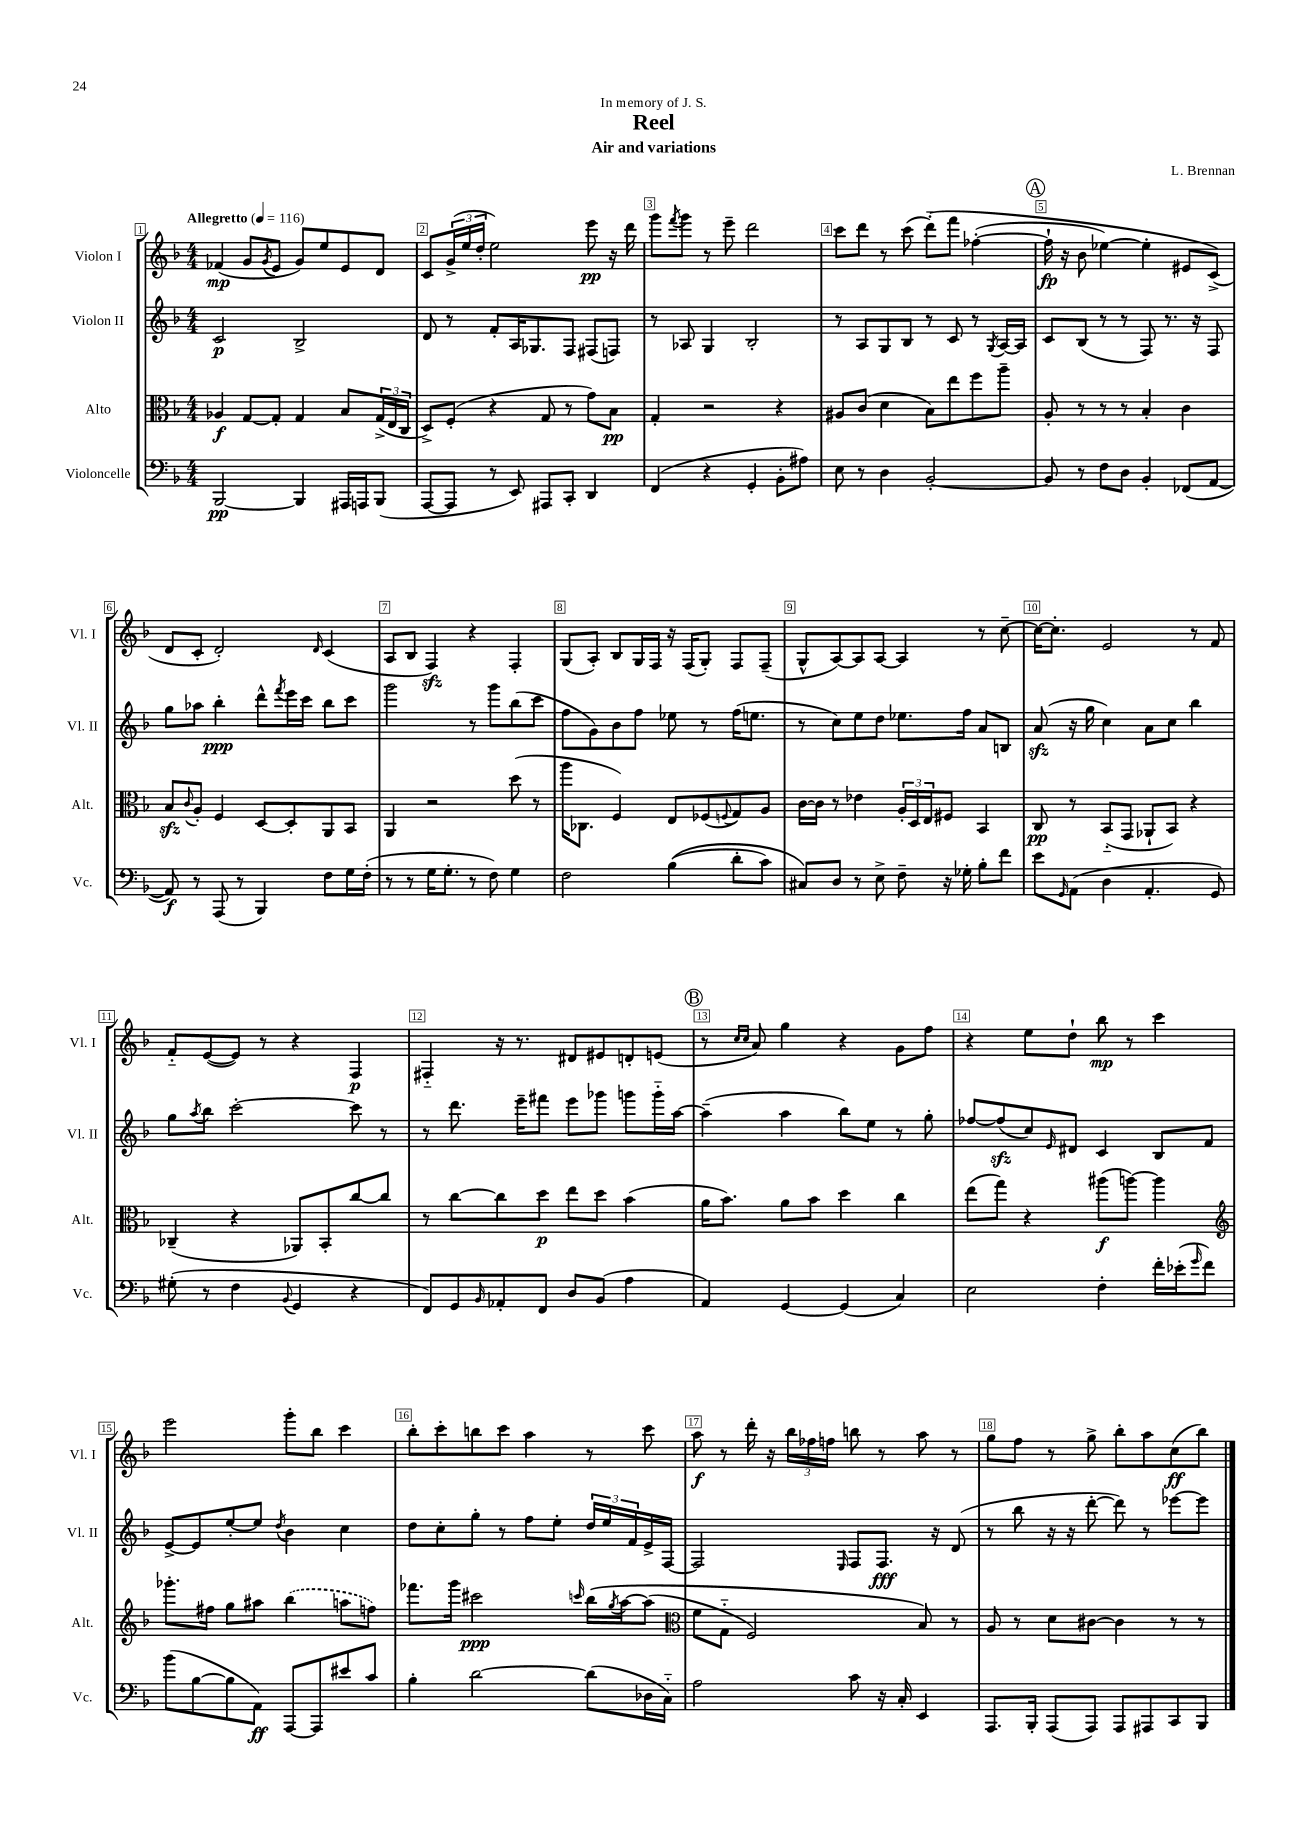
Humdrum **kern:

**kern	**kern	**kern	**kern
*staff4	*staff3	*staff2	*staff1
*clefF4	*clefC3	*clefG2	*clefG2
*k[b-]	*k[b-]	*k[b-]	*k[b-]
*M4/4	*M4/4	*M4/4	*M4/4
*MM116	*MM116	*MM116	*MM116
[2BBB-	4A-	2c	(4f-
.	[8G	.	8g
.	.	.	8qg
.	8G']	.	8e
4BBB-]	4G	2B-^	8g)
.	.	.	8ee
16AAA#	8B-	.	8e
16AAA	.	.	.
(8BBB-	(24G^	.	8d
.	24E	.	.
.	24C	.	.
=	=	=	=
[8AAA	8D^)	8d	8c
8AAA]	(8F'	8r	(24g^
.	.	.	24ee
.	.	.	24dd'
8r	4r	8f'	2ee)
8EE)	.	16A	.
.	.	8.G-	.
8AAA#	8G	.	.
8CC'	8r	8F	.
4DD	8g)	(8F#	8eee
.	8B-	8F)	16r
.	.	.	16ddd
=	=	=	=
(4FF	4G'	8r	8ggg
.	.	.	8qfff
.	.	8A-	8ggg
4r	2r	4G	8r
.	.	.	8eee~
4GG'	.	2B-'	2ddd
8BB-'	4r	.	.
8A#)	.	.	.
=	=	=	=
8E	8A#	8r	8ccc
8r	(8c	8A	8ddd
4D	4d	8G	8r
.	.	8B-	(8ccc
[2BB-'	8B-)	8r	&(8ddd'~)
.	8ee	8c	8fff
.	8ff	8r	([4ff-'
.	.	8qG	.
.	8aa~	[16A	.
.	.	16A]	.
=	=	=	=
8BB-]	8A'	8c	16ff-`]
.	.	.	16r
8r	8r	(8B-	8b-
8F	8r	8r	[4ee-)
8D	8r	8r	.
4BB-'	4B-'	8F)	4ee-']
.	.	8.r	.
(8FF-	4c	.	8e#
.	.	16r	.
[8AA	.	8F	(8c^&)
=	=	=	=
8AA])	8B-	8gg	8d
.	8qqc	.	.
8r	8A'	8aa-	8c'
(8AAA	4F	4bb-'	2d')
8r	.	.	.
4BBB-)	[8D	8ddd^^	.
.	.	8qfff	.
.	8D']	16eee	.
.	.	16ccc	.
.	.	.	16qqd
8F	8AA	8bb-	(4c
16G	8BB-	8ccc	.
(16F'	.	.	.
=	=	=	=
8r	4AA	2ggg	8A
8r	.	.	8B-
16G	2r	.	4F)
8.G'	.	.	.
8r	.	8r	4r
8F)	.	8ggg	.
4G	(8dd	(8bb-	4F'
.	8r	8ccc	.
=	=	=	=
2F	16aa	8ff	(8G
.	8.C-	.	.
.	.	8g)	8A')
.	4F)	8b-	8B-
.	.	8ff	16G
.	.	.	16F
&((4B-	8E	8ee-	16r
.	.	.	(16F
.	(8F-	8r	8G')
.	8qqF	.	.
8d'	8G)	(16ff	8F
.	.	8.ee	.
8c)	8A	.	(8F~
=	=	=	=
8C#&)	[16c	8r	8G^^
.	16c]	.	.
8D	8r	8cc)	[8A)
8r	4e-	8ee	8A]
8E^	.	8dd	[8A
8F~	24A'	8.ee-	4A]
.	24D	.	.
.	24E	.	.
16r	8F#	.	.
16G-'	.	16ff	.
8B-'	4BB-	8a	8r
8f	.	8B	[8cc~
=	=	=	=
8e	8C	(8a	16cc_
.	.	.	8.cc']
16qqGG	.	.	.
(8AA	8r	16r	.
.	.	16gg	.
4D	(8BB-'~	4cc)	2e
.	8GG	.	.
4.AA'	8AA-`	8a	.
.	8BB-)	8cc	.
.	4r	4bb-	8r
8GG)	.	.	8f
=	=	=	=
(8G#'	(4C-~	8gg	8f'~
.	.	8qaa	.
8r	.	8bb-	([8e
4F	4r	[2ccc'	8e])
.	.	.	8r
8qqBB-	.	.	.
4GG	8AA-)	.	4r
.	8BB-'	.	.
4r	[8cc	8ccc]	4F
.	8cc]	8r	.
=	=	=	=
8FF)	8r	8r	4F#'~
8GG	[8cc	8.ddd	.
16qqBB-	.	.	.
8AA-'	8cc]	.	16r
.	.	16eee~	8.r
8FF	8dd	8fff#	.
8D	8ee	8eee	8d#
(8BB-	8dd	8ggg-	8e#
4A	(4b-	8ggg	8d'
.	.	16ggg'~	(8e
.	.	[16aa	.
=	=	=	=
4AA)	16a	(4aa~]	8r
.	8.b-)	.	.
.	.	.	16qqcc
.	.	.	16qqcc
.	.	.	8a)
[4GG	8a	4aa	4gg
.	8b-	.	.
(4GG]	4dd	8bb-)	4r
.	.	8ee	.
4C)	4cc	8r	8g
.	.	8gg'	8ff
=	=	=	=
2E	(8ee	[8ff-	4r
.	8gg)	(8ff-]	.
.	4r	8cc)	8ee
.	.	16qqe	.
.	.	8d#	8dd`
4F'	(8aa#	4c	8bb-
.	[8aa)	.	8r
16f'	4aa]	8B-	4ccc
(16e-'	.	.	.
16qqg	.	.	.
8f)	.	8f	.
=	=	=	=
*	*clefG2	*	*
(8b-	8.ggg-'	[8e^	2eee
[8B-	.	8e]	.
.	16ff#	.	.
8B-]	8gg	[8ee'	.
8AA)	8aa#	8ee]	.
.	.	8qdd	.
[8AAA	(4bb-	4b-	8ggg'
8AAA]	.	.	8bb-
8e#	8aa	4cc	4ccc
8c	8ff)	.	.
=	=	=	=
4B-'	8.fff-	8dd	8bb-'
.	.	8cc'	8ccc'
.	16ggg	.	.
[2d	2ccc#	8gg'	8bb
.	.	8r	8ccc
.	.	8ff	4aa
.	.	8ee'	.
.	16qqccc	.	.
(8d]	&(16bb-	24dd	8r
.	.	24ee	.
.	8qgg	.	.
.	[16aa	.	.
.	.	24f	.
16D-	(8aa]	16e^	8ccc
16C'~)	.	[16F	.
=	=	=	=
*	*clefC3	*	*
2A	8f	2F]	8aa
.	8G'~	.	8r
.	2F)	.	16ddd'
.	.	.	16r
.	.	.	24bb-
.	.	.	24ff-
.	.	.	24ff
.	.	16qqE	.
8c	.	8F	8bb
16r	.	8.F	8r
16C'	.	.	.
4EE	8B-&)	.	8aa
.	.	16r	.
.	8r	(8d	8r
=	=	=	=
8.AAA	8A	8r	8gg
.	8r	8bb-	8ff
16BBB-'	.	.	.
(8AAA	8d	16r	8r
.	.	16r	.
8AAA)	[8c#	[8ddd'	8gg^
8AAA	4c#]	8ddd])	8bb-'
8AAA#	.	8r	8aa
8CC	8r	[8eee-	(8cc
8BBB-	8r	8eee-]	8bb-)
==	==	==	==
*-	*-	*-	*-
